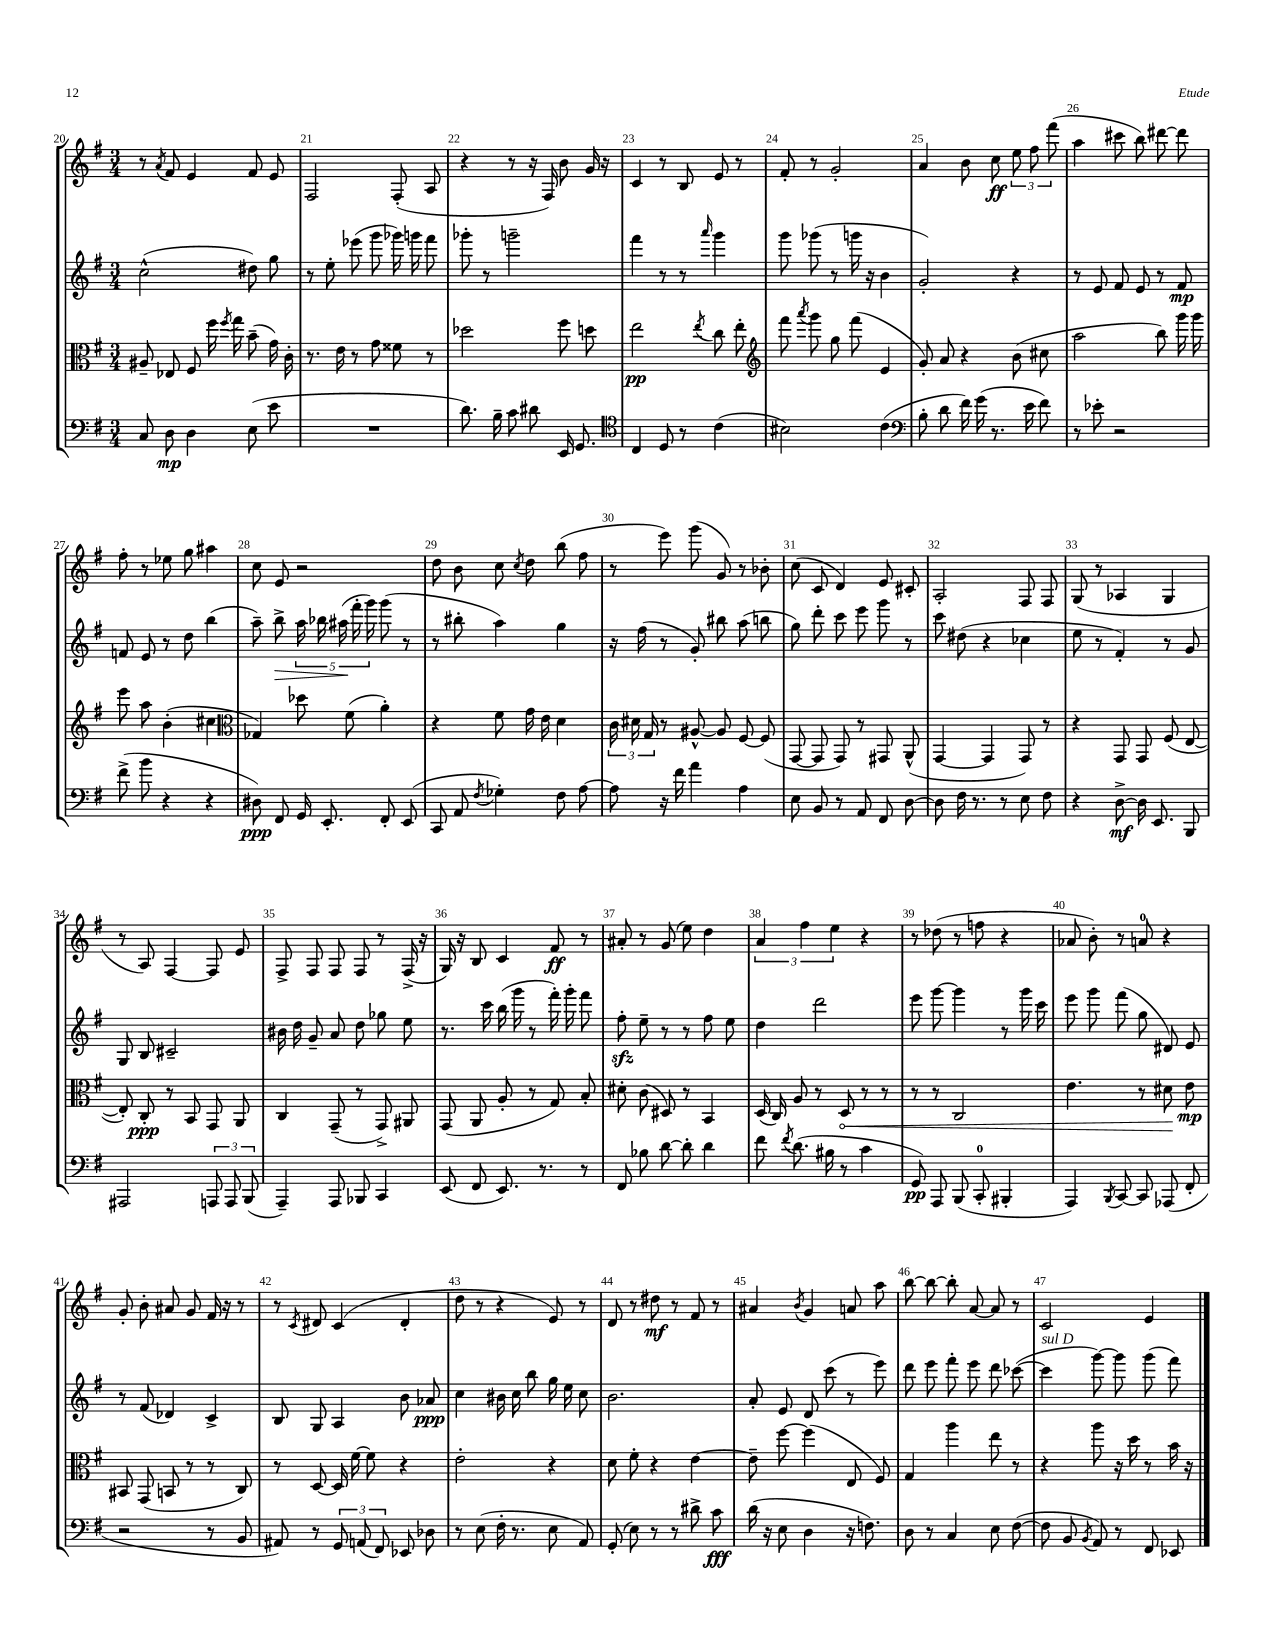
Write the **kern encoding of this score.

**kern	**kern	**kern	**kern
*staff4	*staff3	*staff2	*staff1
*clefF4	*clefC3	*clefG2	*clefG2
*k[f#]	*k[f#]	*k[f#]	*k[f#]
*M3/4	*M3/4	*M3/4	*M3/4
8C	8A#~	(2cc^^	8r
.	.	.	8qa
8D	8E-	.	8f#
4D	8F#	.	4e
.	16ff#	.	.
.	8qff#	.	.
.	16gg	.	.
(8E	(8b~	8dd#)	8f#
8e	16g)	8gg	8e
.	16c'	.	.
=	=	=	=
2.r	8.r	8r	2F#
.	.	8ee'	.
.	16e	.	.
.	8r	(8eee-	.
.	8g	8ggg	.
.	8f##	16ggg-)	(8F#'
.	.	16ggg	.
.	8r	8fff#	8A
=	=	=	=
8.d)	2dd-	8ggg-'	4r
.	.	8r	.
16B~	.	.	.
8c	.	2ggg~	8r
8d#	.	.	16r
.	.	.	16F#)
16EE	8ff#	.	8b
8.GG	.	.	.
.	8dd	.	16g
.	.	.	16r
=	=	=	=
*clefC4	*	*	*
4C	2ee	4fff#	4c
8D	.	8r	8r
8r	.	8r	8B
.	8qee	16qqaaa	.
(4c	8cc	4ggg	8e
.	8ee'	.	8r
=	=	=	=
*	*clefG2	*	*
2B#)	8fff#	8ggg	8f#'
.	8qaaa	.	.
.	8ggg	(8ggg-	8r
.	8gg	8r	2g'
.	(8fff#	16ggg	.
.	.	16r	.
(4c	4e	4b	.
=	=	=	=
*clefF4	*	*	*
8B'	8g')	2g')	4a
8d	8a	.	.
16f#)	4r	.	8b
(16g	.	.	.
8.r	.	.	8cc
.	(8b	4r	12ee
16e	.	.	.
.	.	.	12ff#
8f#)	8cc#	.	.
.	.	.	(12fff#
=	=	=	=
8r	2aa	8r	4aa
8e-'	.	8e	.
2r	.	8f#	8ccc#
.	.	8e	8bb)
.	8bb)	8r	[8ddd#
.	16ggg	8f#	8ddd#]
.	16ggg	.	.
=	=	=	=
(8f#^	8eee	8f	8ff#'
8b	8aa	8e	8r
4r	(4b'	8r	8ee-
.	.	8dd	8gg
4r	4cc#	(4bb	4aa#
=	=	=	=
*	*clefC3	*	*
8D#)	4G-)	8aa~)	8cc
8FF#	.	8bb^	8e
16GG	8dd-	20aa	2r
.	.	20bb-	.
8.EE'	.	.	.
.	.	(20aa#	.
.	(8f#	.	.
.	.	20fff#'	.
.	.	20ggg)	.
8FF#'	4a')	(8ggg	.
(8EE	.	8r	.
=	=	=	=
8CC	4r	8r	8dd
8AA	.	8bb#'	8b
8qF#	.	.	.
4G-')	8f#	4aa)	8cc
.	.	.	8qcc
.	16g	.	8dd
.	16e	.	.
8F#	4d	4gg	(8bb
[8A	.	.	8ff#
=	=	=	=
8A]	24c	16r	8r
.	24d#	.	.
.	.	(16ff#	.
.	24G	.	.
16r	8r	8r	8eee)
16f#	.	.	.
4a	[8A#^^	8g')	(8ggg
.	8A#]	8bb#	8g)
4A	[8F#	(8aa	8r
.	(8F#]	8bb	8b-'
=	=	=	=
8E	[8GG	8gg)	(8cc
8BB	8GG]	8ddd'	8c
8r	8GG)	8ccc	4d)
8AA	8r	8eee	.
8FF#	8GG#	8ggg	8e
[8D	(8AA^^	8r	8c#'
=	=	=	=
8D]	[4GG	8ccc	2A'
16F#	.	(8dd#	.
8.r	.	.	.
.	4GG]	4r	.
8r	.	.	.
8E	8GG)	4cc-	8F#
8F#	8r	.	8F#
=	=	=	=
4r	4r	8ee	(8G
.	.	8r	8r
[8D^	8GG	4f#')	4A-
16D]	8GG	.	.
8.EE	.	.	.
.	(8F#	8r	4G
8BBB	[8E	8g	.
=	=	=	=
2AAA#	8E'])	8G	8r
.	8C'	8B	8A)
.	8r	2c#~	[4F#
.	8BB	.	.
12AAA	8GG	.	8F#]
12AAA	.	.	.
.	8AA	.	8e
(12BBB	.	.	.
=	=	=	=
4AAA~)	4C	16b#	8F#^
.	.	16dd	.
.	.	8g~	8F#
8AAA	(8GG~	8a	8F#
8BBB-	8r	8dd	8F#
4CC	8GG^)	8gg-	8r
.	8AA#	8ee	(16F#^
.	.	.	16r
=	=	=	=
(8EE	(8GG	8.r	16G)
.	.	.	16r
8FF#	8AA	.	8B
.	.	16ccc	.
8.EE)	8A'	(16bb	4c
.	.	16ggg	.
.	8r	8r	.
8.r	.	.	.
.	8G)	16fff#')	8f#
.	.	16ggg'	.
8r	8B'	8fff#	8r
=	=	=	=
8FF#	8d#'	8ff#'	8a#'
8B-	(8c	8ee~	8r
[8d	8D#)	8r	(8g
8d']	8r	8r	8ee)
4d	4BB	8ff#	4dd
.	.	8ee	.
=	=	=	=
8f#	(16D	4dd	6a
.	16C)	.	.
8qf#	.	.	.
(8.d	8A	.	.
.	.	.	6ff#
.	8r	2ddd	.
16B#	.	.	.
.	.	.	6ee
8r	8D	.	.
4c	8r	.	4r
.	8r	.	.
=	=	=	=
8GG)	8r	8eee	8r
8AAA	8r	[8ggg	(8dd-
(8BBB	2C	4ggg]	8r
8CC'	.	.	8ff
4BBB#'	.	8r	4r
.	.	16ggg	.
.	.	16ccc	.
=	=	=	=
4AAA)	4.e	8eee	8a-
.	.	8ggg	8b')
8qBBB	.	.	.
[8CC	.	(8fff#	8r
8CC]	8r	8gg	8a
(8AAA-	8d#	8d#)	4r
8FF#'	8e	8e	.
=	=	=	=
2r	8BB#	8r	8g'
.	(8GG	(8f#	8b'
.	8BB	4d-)	8a#
.	8r	.	8g
8r	8r	4c^	16f#
.	.	.	16r
8BB	8C)	.	8r
=	=	=	=
8AA#)	8r	8B	8r
.	.	.	8qc
8r	[8D	8G	8d#
12GG	16D]	4A	(4c
.	[16f#	.	.
(12AA	.	.	.
.	8f#]	.	.
12FF#)	.	.	.
8EE-	4r	8b	4d#'
8D-	.	8a-	.
=	=	=	=
8r	2e'	4cc	8dd
(8E	.	.	8r
16F#'	.	16b#	4r
8.r	.	16cc	.
.	.	8bb	.
8E	4r	16gg	8e)
.	.	16ee	.
8AA)	.	8cc	8r
=	=	=	=
(8GG'	8d	2.b	8d
8E)	8f#'	.	8r
8r	4r	.	8dd#
8r	.	.	8r
8d#^	[4e	.	8f#
8c	.	.	8r
=	=	=	=
(16d	8e~]	8a'	4a#
16r	.	.	.
8E	[8ff#	8e	.
.	.	.	8qb
4D	(4ff#]	8d	4g
.	.	(8ccc	.
16r	8E	8r	8a
8.F)	.	.	.
.	8F#)	8eee)	8aa
=	=	=	=
8D	4G	8ddd	[8bb
8r	.	8eee	8bb_
4C	4aa	8fff#'	8bb']
.	.	8eee	[8a
8E	8ee	8ddd	8a]
([8F#	8r	([8ccc-	8r
=	=	=	=
8F#]	4r	4ccc-]	2c
8BB	.	.	.
8qBB	.	.	.
8AA)	8aa	[8ggg)	.
8r	16r	8ggg]	.
.	16dd	.	.
8FF#	8r	(8ggg	4e
8EE-	16b	8fff#)	.
.	16r	.	.
==	==	==	==
*-	*-	*-	*-
